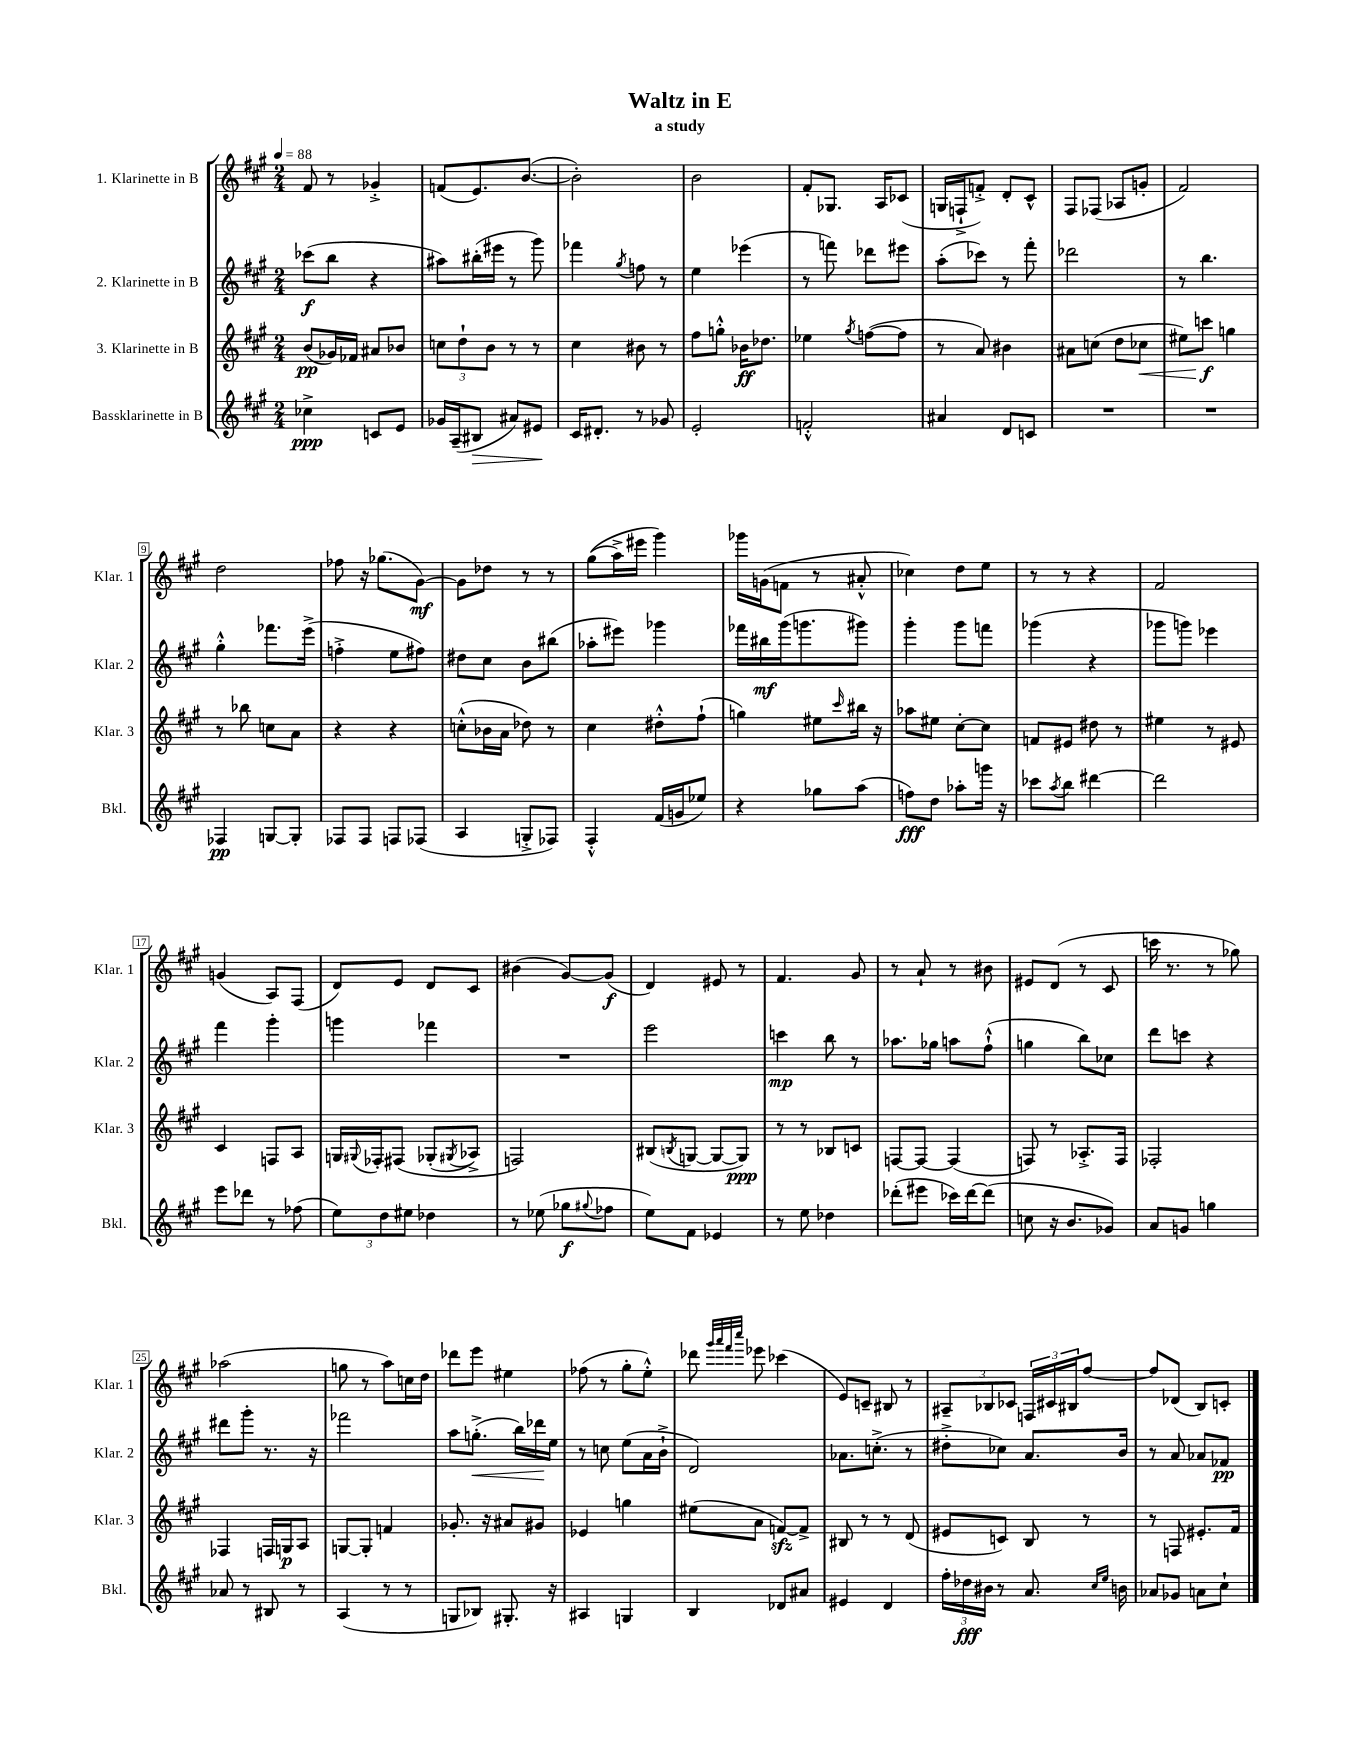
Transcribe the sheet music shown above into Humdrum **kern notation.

**kern	**dynam	**kern	**dynam	**kern	**dynam	**kern	**dynam
*part4	*part4	*part3	*part3	*part2	*part2	*part1	*part1
*staff4	*staff4	*staff3	*staff3	*staff2	*staff2	*staff1	*staff1
*I"Bassklarinette in B	*	*I"3. Klarinette in B	*	*I"2. Klarinette in B	*	*I"1. Klarinette in B	*
*I'Bkl.	*	*I'Klar. 3	*	*I'Klar. 2	*	*I'Klar. 1	*
*clefG2	*	*clefG2	*	*clefG2	*	*clefG2	*
*k[f#c#g#]	*	*k[f#c#g#]	*	*k[f#c#g#]	*	*k[f#c#g#]	*
*M2/4	*	*M2/4	*	*M2/4	*	*M2/4	*
*MM88	*	*MM88	*	*MM88	*	*MM88	*
=1	=1	=1	=1	=1	=1	=1	=1
4cc-X^\	ppp	(8b/L	pp	(8ccc-X\L	f	8f#/	.
.	.	16g-X/L)	.	8bb\J	.	8r	.
.	.	16f-X/JJ	.	.	.	.	.
8cn/L	.	8a#X/L	.	4r	.	4g-X'^/	.
8e/J	.	8b-X/J	.	.	.	.	.
=2	=2	=2	=2	=2	=2	=2	=2
16g-X/LL	.	12ccn\L	.	8aa#X\L)	.	(8fn/L	.
(16A~/J	.	.	.	.	.	.	.
.	.	12dd`\	.	.	.	.	.
!	!LO:HP:b	!	!	!	!	!	!
8B#X/J	>	.	.	(16bb#X'\L	.	8.e/)	.
.	.	12b\J	.	.	.	.	.
.	.	.	.	16eee#X\JJ	.	.	.
8a#X/L)	.	8r	.	8r	.	.	.
.	.	.	.	.	.	([8.b/J	.
8e#X/J	.	8r	.	8ggg#\)	.	.	.
.	]	.	.	.	.	.	.
=3	=3	=3	=3	=3	=3	=3	=3
16c#/KL	.	4cc#\	.	4fff-X\	.	2b'\])	.
8.d#X'/J	.	.	.	.	.	.	.
.	.	.	.	8qgg#/	.	.	.
8r	.	8b#X\	.	8ffn\	.	.	.
8g-X/	.	8r	.	8r	.	.	.
=4	=4	=4	=4	=4	=4	=4	=4
2e'/	.	8ff#\L	.	4ee\	.	2b\	.
.	.	8ggn'^^\J	.	.	.	.	.
.	.	16b-X\KL	ff	(4eee-X\	.	.	.
.	.	8.dd-X\J	.	.	.	.	.
=5	=5	=5	=5	=5	=5	=5	=5
2fn'^^/	.	4ee-X\	.	8r	.	8f#'/L	.
.	.	.	.	8fffn\)	.	8.G-X/J	.
.	.	8qgg#/	.	.	.	.	.
.	.	([8ffn\L	.	8ddd-X\L	.	.	.
.	.	.	.	.	.	16A/KL	.
.	.	8ff\J]	.	8eee#X\J	.	(8c-X/J	.
=6	=6	=6	=6	=6	=6	=6	=6
4a#X/	.	8r	.	(8aa'\L	.	16Gn/LL	.
.	.	.	.	.	.	16Fn`^/J	.
.	.	8a/)	.	8ccc-X\J)	.	8fn'^/J)	.
8d/L	.	4b#X\	.	8r	.	8d'/L	.
8cn/J	.	.	.	8fff#'\	.	8c#^^/J	.
=7	=7	=7	=7	=7	=7	=7	=7
2r	.	8a#X\L	.	2ddd-X\	.	8F#/L	.
.	.	(8ccn\J	.	.	.	(8F-X/J	.
.	.	8dd\L	.	.	.	8A-X/L	.
!	!	!	!LO:HP:b	!	!	!	!
.	.	8cc-X\J	<	.	.	8gn'/J	.
=8	=8	=8	=8	=8	=8	=8	=8
2r	.	8ee#X\L)	.	8r	.	2f#/)	.
.	.	8cccn\J	f	4.bb\	.	.	.
.	.	4ggn\	[	.	.	.	.
!!LO:LB:g=z
=9	=9	=9	=9	=9	=9	=9	=9
4F-X/	pp	8r	.	4gg#'^^\	.	2dd\	.
.	.	8bb-X\	.	.	.	.	.
[8Gn/L	.	8ccn\L	.	8.fff-X\L	.	.	.
8G'/J]	.	8a\J	.	.	.	.	.
.	.	.	.	(16eee^\Jk	.	.	.
=10	=10	=10	=10	=10	=10	=10	=10
8F-X/L	.	4r	.	4ffn'^\	.	8ff-X\	.
8F-/J	.	.	.	.	.	16r	.
.	.	.	.	.	.	(8.gg-X\L	.
8Fn/L	.	4r	.	8ee\L	.	.	.
(8F-X/J	.	.	.	8ff#X\J)	.	[8g#\J)	mf
=11	=11	=11	=11	=11	=11	=11	=11
4A/	.	(8ccn'^^\L	.	8dd#X\L	.	8g#\L]	.
.	.	16b-X\L	.	8cc#\J	.	8dd-X\J	.
.	.	16a\JJ	.	.	.	.	.
8Gn'^/L	.	8dd-X\)	.	8b\L	.	8r	.
8F-X/J)	.	8r	.	(8bb#X\J	.	8r	.
=12	=12	=12	=12	=12	=12	=12	=12
4F#'^^/	.	4cc#\	.	8aa-X'\L	.	((8gg#\L	.
.	.	.	.	8eee#X\J)	.	16aa^\L)	.
.	.	.	.	.	.	16eee#X\JJ	.
(16f#/LL	.	8dd#X'^^\L	.	4ggg-X\	.	4ggg#\)	.
16gn/J	.	.	.	.	.	.	.
8ee-X/J)	.	(8ff#`\J	.	.	.	.	.
=13	=13	=13	=13	=13	=13	=13	=13
4r	.	4ggn\)	.	16fff-X\LL	.	16ggg-X\LL	.
.	.	.	.	16bb#X\	mf	(16gn\J	.
.	.	.	.	(16ggg#\J	.	8fn\J	.
.	.	.	.	8.gggn\	.	.	.
8gg-X\L	.	8ee#X\L	.	.	.	8r	.
.	.	16qqccc#/	.	.	.	.	.
(8aa\J	.	16bb#X\Jk	.	8ggg#X\J)	.	8a#X'^^/	.
.	.	16r	.	.	.	.	.
=14	=14	=14	=14	=14	=14	=14	=14
8ffn\L)	fff	8aa-X\L	.	4ggg#'\	.	4cc-X\)	.
8dd\J	.	8ee#X\J	.	.	.	.	.
8aa-X'\L	.	[8cc#'\L	.	8ggg#\L	.	8dd\L	.
16gggn\Jk	.	8cc#\J]	.	8fffn\J	.	8ee\J	.
16r	.	.	.	.	.	.	.
=15	=15	=15	=15	=15	=15	=15	=15
8ccc-X\L	.	8fn/L	.	(4ggg-X\	.	8r	.
8qaa/	.	.	.	.	.	.	.
8bb\J	.	8e#X/J	.	.	.	8r	.
[4ddd#X\	.	8dd#X\	.	4r	.	4r	.
.	.	8r	.	.	.	.	.
=16	=16	=16	=16	=16	=16	=16	=16
2ddd#\]	.	4ee#X\	.	8ggg-X\L	.	2f#/	.
.	.	.	.	8gggn\J)	.	.	.
.	.	8r	.	4eee-X\	.	.	.
.	.	8e#X/	.	.	.	.	.
!!LO:LB:g=z
=17	=17	=17	=17	=17	=17	=17	=17
8eee\L	.	4c#/	.	4fff#\	.	(4gn/	.
8ddd-X\J	.	.	.	.	.	.	.
8r	.	8Fn/L	.	4ggg#'\	.	8A/L)	.
(8ff-X\	.	8A/J	.	.	.	(8F#/J	.
=18	=18	=18	=18	=18	=18	=18	=18
12ee\L)	.	16Gn/LL	.	4gggn\	.	8d/L)	.
.	.	8qqG#X/	.	.	.	.	.
.	.	16F-X'/J	.	.	.	.	.
12dd\	.	.	.	.	.	.	.
.	.	(8F#X/J	.	.	.	8e/J	.
12ee#X\J	.	.	.	.	.	.	.
4dd-X\	.	(8G-X'/L	.	4fff-X\	.	8d/L	.
.	.	8qG#X/	.	.	.	.	.
.	.	8A-X^/J)	.	.	.	8c#/J	.
=19	=19	=19	=19	=19	=19	=19	=19
8r	.	2Fn/)	.	2r	.	(4b#X\	.
(8ee-X\	.	.	.	.	.	.	.
8gg-X\L	f	.	.	.	.	[8g#/L)	.
8qqgg#X/	.	.	.	.	.	.	.
8ff-X\J	.	.	.	.	.	(8g#/J]	f
=20	=20	=20	=20	=20	=20	=20	=20
8ee\L)	.	(8B#X/L	.	2eee\	.	4d/)	.
.	.	8qBn/	.	.	.	.	.
8f#\J	.	[8Gn/J	.	.	.	.	.
4e-X/	.	8G/L_	.	.	.	8e#X/	.
.	.	8G/J])	ppp	.	.	8r	.
=21	=21	=21	=21	=21	=21	=21	=21
8r	.	8r	.	4cccn\	mp	4.f#/	.
8ee\	.	8r	.	.	.	.	.
4dd-X\	.	8B-X/L	.	8bb\	.	.	.
.	.	8cn/J	.	8r	.	8g#/	.
=22	=22	=22	=22	=22	=22	=22	=22
(8ddd-X'\L	.	[8Fn/L	.	8.aa-X\L	.	8r	.
8eee#X\J	.	8F/J_	.	.	.	8a`/	.
.	.	.	.	16gg-X\Jk	.	.	.
16ccc-X\LL)	.	(4F/]	.	8aan\L	.	8r	.
[16ddd-\J	.	.	.	.	.	.	.
(8ddd-\J]	.	.	.	(8ff#`^^\J	.	8b#X\	.
=23	=23	=23	=23	=23	=23	=23	=23
8ccn\	.	8Fn/)	.	4ggn\	.	8e#X/L	.
16r	.	8r	.	.	.	(8d/J	.
8.b/L	.	.	.	.	.	.	.
.	.	8.A-X'^/L	.	8bb\L)	.	8r	.
8g-X/J)	.	.	.	8cc-X\J	.	8c#/	.
.	.	16F/Jk	.	.	.	.	.
=24	=24	=24	=24	=24	=24	=24	=24
8a/L	.	2F-X'/	.	8ddd\L	.	16cccn\	.
.	.	.	.	.	.	8.r	.
8gn/J	.	.	.	8cccn\J	.	.	.
4ggn\	.	.	.	4r	.	8r	.
.	.	.	.	.	.	8gg-X\)	.
!!LO:LB:g=z
=25	=25	=25	=25	=25	=25	=25	=25
8a-X/	.	4F-X/	.	8ddd#X\L	.	(2aa-X\	.
8r	.	.	.	8ggg#'\J	.	.	.
8B#X/	.	16Fn/LL	.	8.r	.	.	.
.	.	16Gn/J	p	.	.	.	.
8r	.	8A/J	.	.	.	.	.
.	.	.	.	16r	.	.	.
=26	=26	=26	=26	=26	=26	=26	=26
(4A/	.	[8Gn/L	.	2fff-X\	.	8ggn\	.
.	.	8G'/J]	.	.	.	8r	.
8r	.	4fn/	.	.	.	8aa\L)	.
8r	.	.	.	.	.	16ccn\L	.
.	.	.	.	.	.	16dd\JJ	.
=27	=27	=27	=27	=27	=27	=27	=27
8Gn/L	.	8.g-X'/	.	8aa\L	.	8ddd-X\L	.
!	!	!	!	!	!LO:HP:b	!	!
8B-X/J)	.	.	.	(8.ggn'^\J	<	8eee\J	.
.	.	16r	.	.	.	.	.
8.G#X'/	.	8a#X/L	.	.	.	4ee#X\	.
.	.	.	.	16bb\LL)	.	.	.
.	.	8g#X/J	.	16ddd-X\	.	.	.
16r	.	.	.	16ee\JJ	[	.	.
=28	=28	=28	=28	=28	=28	=28	=28
4A#X/	.	4e-X/	.	8r	.	(8ff-X\	.
.	.	.	.	8ccn\	.	8r	.
4Gn/	.	4ggn\	.	(8ee\L	.	8gg#'\L	.
.	.	.	.	16a\L	.	8ee'^^\J)	.
.	.	.	.	16b`^\JJ	.	.	.
=29	=29	=29	=29	=29	=29	=29	=29
4B/	.	(8ee#X\L	.	2d/)	.	8ddd-X\	.
.	.	.	.	.	.	32qqggg#/LLL	.
.	.	.	.	.	.	32qqaaa/	.
.	.	.	.	.	.	32qqfff#/	.
.	.	.	.	.	.	32qqcccc#/JJJ	.
.	.	8a\J	.	.	.	8eee-X\	.
8d-X/L	.	[8fnzz/L)	.	.	.	(4ccc-X\	.
8a#X/J	.	8f^/J]	.	.	.	.	.
=30	=30	=30	=30	=30	=30	=30	=30
4e#X/	.	8B#X/	.	8.a-X\L	.	8e/L)	.
.	.	8r	.	.	.	8cn~/J	.
.	.	.	.	(8.ccn'^\J	.	.	.
4d/	.	8r	.	.	.	8B#X/	.
.	.	(8d/	.	8r	.	8r	.
=31	=31	=31	=31	=31	=31	=31	=31
24ff#'\LL	.	8e#X/L	.	8dd#X'^\L	.	12A#X~/L	.
24dd-X\	fff	.	.	.	.	.	.
24b#X\JJ	.	.	.	.	.	12B-X/	.
8r	.	8cn/J)	.	8cc-X\J)	.	.	.
.	.	.	.	.	.	12c-X/J	.
8.a/	.	8B/	.	8.a/L	.	24Fn/LL	.
.	.	.	.	.	.	24c#X/	.
.	.	.	.	.	.	24B#X/J	.
.	.	8r	.	.	.	[8ff#/J	.
16qqcc#/LL	.	.	.	.	.	.	.
16qqee/JJ	.	.	.	.	.	.	.
16bn\	.	.	.	16b/Jk	.	.	.
=32	=32	=32	=32	=32	=32	=32	=32
8a-X/L	.	8r	.	8r	.	8ff#/L]	.
8g-X/J	.	8Fn/	.	8a/	.	(8d-X/J	.
8an\L	.	8.e#X'/L	.	8a-X/L	.	8B/L)	.
8cc#`\J	.	.	.	8f-X/J	pp	8cn'/J	.
.	.	16f#/Jk	.	.	.	.	.
==	==	==	==	==	==	==	==
*-	*-	*-	*-	*-	*-	*-	*-
